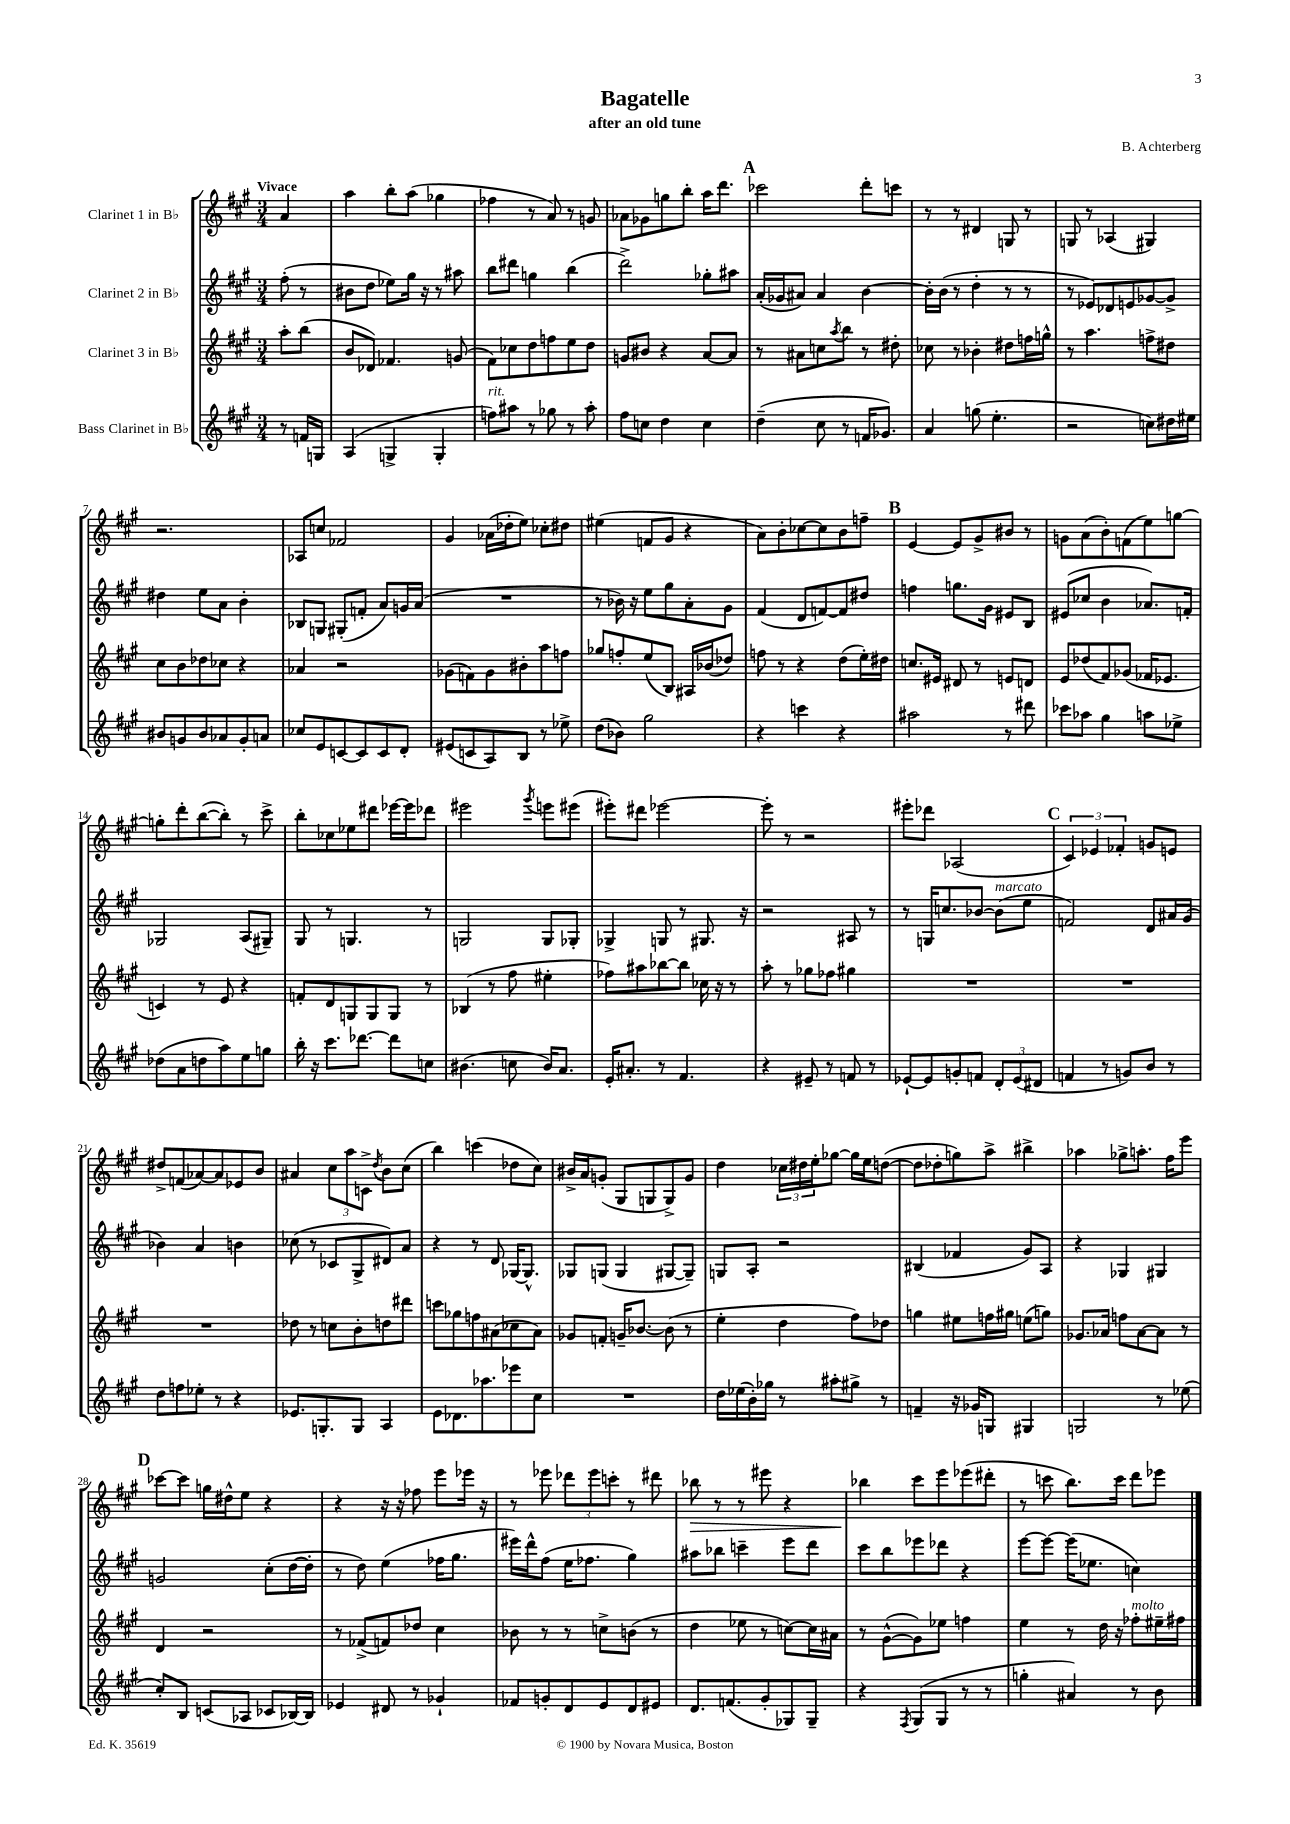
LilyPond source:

\header { title = "Bagatelle" composer = "B. Achterberg" subtitle = "after an old tune" }
<<
\new StaffGroup <<
\new Staff = "s0" \with { instrumentName = "Clarinet 1 in Bb" } {
    \clef treble \key a \major \numericTimeSignature \time 3/4 \partial 4 \tempo "Vivace"
    a'4 |
    a''4 b''8-. a''8( ges''4 |
    fes''4 r8 a'8) r8 g'8 |
    aes'8 ges'8 g''8 b''8-. a''16 d'''8. |
    \mark \markup { \bold "A" } ces'''2 d'''8-. c'''8 |
    r8 r8 dis'4 g8 r8 |
    g8 r8 aes4( gis4) |
    r2. |
    aes8 c''8 fes'2 |
    gis'4 aes'16( des''16-. e''8) ces''8-. dis''8 |
    eis''4( f'8 gis'8 r4 |
    a'8) b'8-. ces''8~ ces''8 b'8 f''8-- |
    \mark \markup { \bold "B" } e'4~ e'8 gis'8-> bis'8 r8 |
    g'8 a'8( b'8-.) f'8( e''8) g''8~ |
    g''8-. d'''8-. b''8~( b''8-.) r8 cis'''8-> |
    b''8-. ces''8 ees''8 dis'''8 ees'''16~ ees'''16 des'''8 |
    eis'''2 \acciaccatura { gis'''8 } e'''8 eis'''8( |
    eis'''8-.) dis'''8 ees'''2~ |
    ees'''8-. r8 r2 |
    eis'''8-. des'''8 aes2( |
    \mark \markup { \bold "C" } \tuplet 3/2 { cis'4) ees'4 fes'4-. } g'8 e'8 |
    dis''8-> f'8( aes'8~) aes'8 ees'8 b'8 |
    ais'4 \tuplet 3/2 { cis''8 a''8 c'8-> } \acciaccatura { d''8 } b'8 cis''8( |
    b''4) c'''4( des''8 cis''8) |
    bis'16-> a'16 g'8-.( gis8 g8 g8->) g'8 |
    d''4 \tuplet 3/2 { ces''16 dis''16 e''16-. } ges''8~ ges''16 e''16 d''8~( |
    d''8 des''8-. g''8) a''8-> bis''4-> |
    aes''4 ges''8-> a''8.-. fis''16 e'''8 |
    \mark \markup { \bold "D" } ces'''8~ ces'''8 g''16 dis''16-^ e''8 r4 |
    r4 r16 r16 fes''8 e'''8 ees'''16 r16 |
    r8 ees'''8 \tuplet 3/2 { des'''8 ees'''8 c'''8-. } r8 dis'''8 |
    bes''8\> r8 r8 eis'''8 r4 |
    bes''4\! cis'''8 e'''8 ees'''8( dis'''8-. |
    r8 c'''8 b''8.) c'''16 d'''8 ees'''8 \bar "|." |
}
\new Staff = "s1" \with { instrumentName = "Clarinet 2 in Bb" } {
    \clef treble \key a \major \numericTimeSignature \time 3/4 \partial 4
    fis''8-.( r8 |
    bis'8 d''8 ees''8) gis''16 r16 r8 ais''8 |
    b''8 dis'''8 g''4 b''4( |
    d'''2->) ges''8-. ais''8 |
    \mark \markup { \bold "A" } a'16-.( ges'16 ais'8) ais'4 b'4~ |
    b'16-. b'16( r8 d''4-. r8 r8 |
    r8 ees'8) des'8 e'8 ges'8~ ges'8-> |
    dis''4 e''8 a'8 b'4-. |
    bes8 g8 gis8-.( f'8-. a'8) g'16 a'16( |
    R2. |
    r8 bes'16) r16 e''8 gis''8 a'8-. gis'8 |
    fis'4( d'8 f'8~) f'8 dis''8 |
    \mark \markup { \bold "B" } f''4 g''8. gis'16 eis'8 b8 |
    eis'8( ces''8 b'4 aes'8.) f'16-. |
    ges2 a8( gis8--) |
    gis8 r8 g4. r8 |
    g2 g8 ges8-. |
    ges4-> g8 r8 gis8. r16 |
    r2 ais8 r8 |
    r8 g16 c''8. bes'8~ bes'8^\markup { \italic "marcato" }( e''8 |
    \mark \markup { \bold "C" } f'2) d'8 ais'16 gis'16( |
    bes'4) a'4 b'4 |
    ces''8( r8 ces'8 gis8-> dis'8) a'8 |
    r4 r8 d'8 ges16~ ges8.-^ |
    ges8 g8( g4 gis8~ gis8--) |
    g8 a8-. r2 |
    bis4( fes'4 gis'8) a8 |
    r4 ges4 gis4 |
    \mark \markup { \bold "D" } g'2 cis''8-.( d''16~ d''16-. |
    r8 d''8) e''4( fes''16 gis''8. |
    eis'''16) d'''16-^ fis''8( e''16 fes''8. gis''4) |
    ais''8 bes''8 c'''4-- e'''8 d'''8 |
    cis'''8 b''8 ees'''8 des'''8 r4 |
    e'''8~ e'''8~ e'''16( ees''8. c''4) \bar "|." |
}
\new Staff = "s2" \with { instrumentName = "Clarinet 3 in Bb" } {
    \clef treble \key a \major \numericTimeSignature \time 3/4 \partial 4
    a''8-. b''8( |
    b'8 des'8) fes'4. g'8( |
    fis'8) ces''8 d''8 f''8 e''8 d''8 |
    g'8 bis'8 r4 a'8~ a'8 |
    \mark \markup { \bold "A" } r8 ais'8 c''8 \acciaccatura { a''8 } b''8 r8 dis''8-. |
    ces''8 r8 bes'4-. dis''8 f''16 g''16-^ |
    r8 a''4. f''8-> dis''8 |
    cis''8 b'8 des''8 ces''8 r4 |
    aes'4 r2 |
    ges'8( f'8) ges'8 bis'8-. a''8 f''8 |
    ges''8 f''8-. e''8( b8) ais16 bes'16( des''8) |
    f''8 r8 r4 d''8( e''16-.) dis''16 |
    \mark \markup { \bold "B" } c''8. eis'16 dis'8 r8 e'8 d'8 |
    e'8 des''8( fis'8) ges'8( fes'16 ees'8. |
    c'4) r8 e'8 r4 |
    f'8-. d'8 g8 g8 g8 r8 |
    bes4( r8 fis''8 eis''4-. |
    fes''8) ais''8 bes''8~ bes''8 ces''16 r16 r8 |
    a''8-. r8 ges''8 fes''8 gis''4 |
    R2. |
    \mark \markup { \bold "C" } R2. |
    R2. |
    des''8 r8 c''8 b'8-. d''8 dis'''8 |
    c'''8 ges''8 f''8 ais'8( ces''8 ais'8) |
    ges'8 f'8-. g'16-- bes'8.~ bes'8( r8 |
    e''4-. d''4 fis''8) des''8 |
    g''4 eis''8 f''16 gis''16 e''8( g''8) |
    ges'8. aes'16 f''8 aes'8~ aes'8 r8 |
    \mark \markup { \bold "D" } d'4 r2 |
    r8 fes'8->( f'8) des''8 cis''4 |
    bes'8 r8 r8 c''8-> b'8( r8 |
    d''4 ees''8 r8 c''8~) c''16 ais'16 |
    r8 gis'8~-^( gis'8) ees''8 f''4 |
    e''4 r8 d''16 r16 fes''8-.^\markup { \italic "molto" } eis''16-- fis''16 \bar "|." |
}
\new Staff = "s3" \with { instrumentName = "Bass Clarinet in Bb" } {
    \clef treble \key a \major \numericTimeSignature \time 3/4 \partial 4
    r8 f'16 g16 |
    a4( g4-> g4-. |
    f''8^\markup { \italic "rit." }) ais''8 r8 ges''8 r8 ais''8-. |
    fis''8 c''8 d''4 c''4 |
    \mark \markup { \bold "A" } d''4--( cis''8 r8 f'16 ges'8.) |
    a'4 g''8( e''4.-. |
    r2 c''8) dis''16 eis''16 |
    bis'8 g'8 bis'8 aes'8 g'8-. a'8 |
    ces''8 e'8 c'8~ c'8 c'8 d'8-. |
    eis'8( c'8 a8) b8 r8 ees''8-> |
    d''8( bes'8) gis''2 |
    r4 c'''4 r4 |
    \mark \markup { \bold "B" } ais''2 r8 dis'''8 |
    ces'''8 aes''8 gis''4 a''8 ees''8-> |
    des''8( a'8 d''8 a''8) e''8 g''8 |
    b''16-. r16 cis'''8. des'''8.~ des'''8 c''8 |
    bis'4.( c''8 bis'16) a'8. |
    e'16-. ais'8.-. r8 fis'4. |
    r4 eis'8-- r8 f'8 r8 |
    ees'8~-! ees'8 g'8-. f'8 \tuplet 3/2 { d'8-. ees'8( dis'8 } |
    \mark \markup { \bold "C" } f'4 r8 g'8) b'8 r8 |
    d''8 f''8 ees''8-. r8 r4 |
    ees'8. g8.-. g8 a4 |
    e'8 des'8. aes''8. ees'''8 cis''8 |
    R2. |
    d''16 ees''16( b'16-.) ges''16 r8 ais''8-. gis''8-> r8 |
    f'4-- r16 ges'16 g8 gis4 |
    g2 r8 ees''8( |
    \mark \markup { \bold "D" } cis''8-.) b8 c'8( aes8 ces'8 bes16~) bes16 |
    ees'4 dis'8 r8 ges'4-! |
    fes'8 g'8-. d'8 e'8 d'8 eis'8 |
    d'8. f'8.( gis'8-. ges8) ges8-- |
    r4 \acciaccatura { fis8 } gis8( gis8 r8 r8 |
    g''4-. ais'4) r8 b'8 \bar "|." |
}
>>
>>
